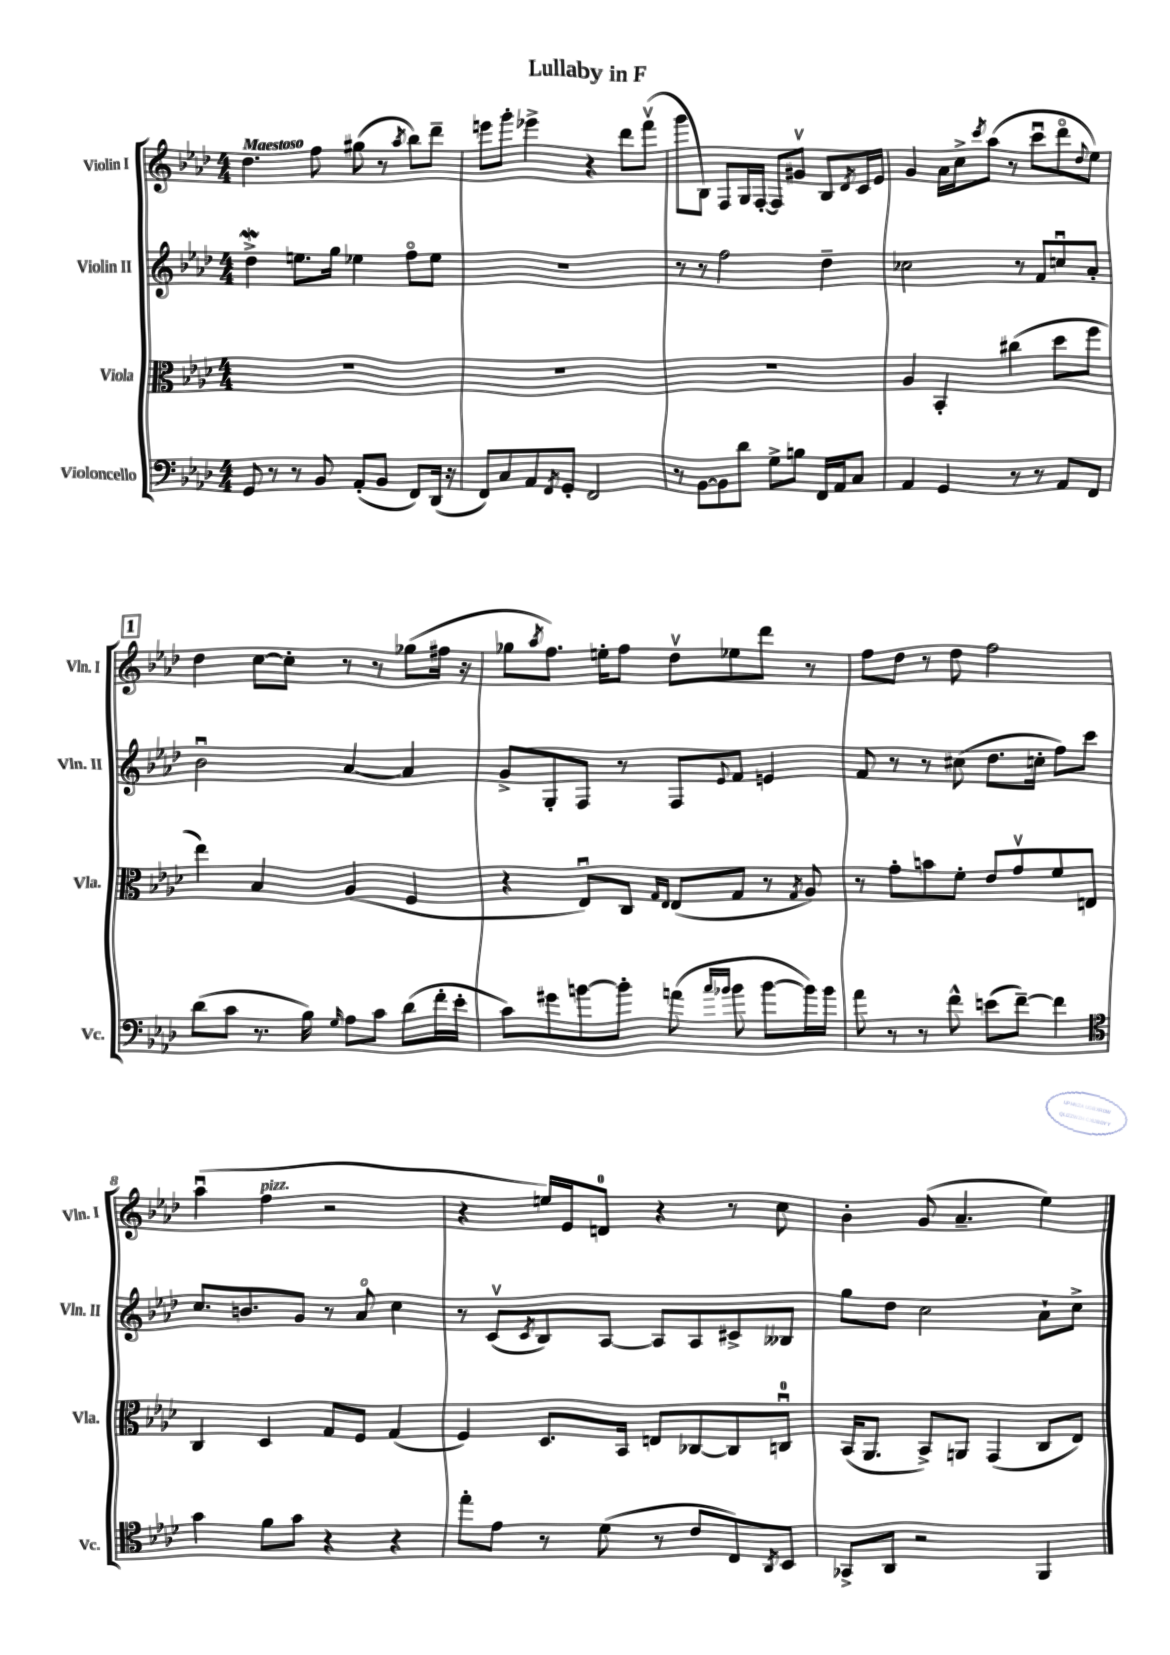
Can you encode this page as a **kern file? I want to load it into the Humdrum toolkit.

**kern	**kern	**kern	**kern
*part4	*part3	*part2	*part1
*staff4	*staff3	*staff2	*staff1
*I"Violoncello	*I"Viola	*I"Violin II	*I"Violin I
*I'Vc.	*I'Vla.	*I'Vln. II	*I'Vln. I
*clefF4	*clefC3	*clefG2	*clefG2
*k[b-e-a-d-]	*k[b-e-a-d-]	*k[b-e-a-d-]	*k[b-e-a-d-]
*M4/4	*M4/4	*M4/4	*M4/4
=1	=1	=1	=1
!	!	!	!LO:TX:a:B:t=Maestoso
8GG/	1r	4dd-w^\	4.dd-\
8r	.	.	.
8r	.	8.een\L	.
8BB-/	.	.	8ff\
.	.	16gg\Jk	.
(8AA-'/L	.	4ee-X\	(8gg#X\
8BB-/J	.	.	8r
.	.	.	8qaa-/
8FF/L)	.	8ff\L	8bb-\L)
(16DD-/Jk	.	8ee-\J	8ddd-~\J
16r	.	.	.
=2	=2	=2	=2
8FF/L)	1r	1r	8eeen\L
8C/	.	.	8ggg'\J
8AA-/	.	.	4eee-X^\
8qFF/	.	.	.
8GG'/J	.	.	.
2FF/	.	.	4r
.	.	.	8ddd-\L
.	.	.	(8fffv\J
=3	=3	=3	=3
8r	1r	8r	8ggg\L
[8BB-\L	.	8r	8B-\J)
8BB-\]	.	2ff\	8F/L
8d-\J	.	.	16G/L
.	.	.	[16F'/JJ
8G^\L	.	.	8F/L]
8Bn\J	.	.	8g#Xv/J
16FF/LL	.	4dd-~\	8B-/L
16AA-/J	.	.	.
.	.	.	8qd-/
8C/J	.	.	16c/L
.	.	.	16e-/JJ
=4	=4	=4	=4
4AA-/	4A-/	2cc-X\	4g/
4GG/	4BB-'/	.	16a-\LL
.	.	.	16cc^\J
.	.	.	8qccc/
.	.	.	(8aa-\J
8r	(4cc#X\	8r	8r
8r	.	8f/L	8cccu\L
8AA-/L	8dd-\L	8ccnu/	8ddd-\
.	.	.	8qqdd-/
8FF/J	8ff\J	8a-'/J	8ee-\J)
!!LO:LB:g=z
!!LO:REH:place=s1:t=1
=5	=5	=5	=5
(8d-\L	4ee-\)	2b-u\	4dd-\
8c\J	.	.	.
8.r	4B-/	.	[8cc\L
.	.	.	8cc'\J]
16B-\)	.	.	.
16qqG/	.	.	.
8A-\L	(4A-/	[4a-/	8r
8c\J	.	.	8r
(8d-\L	4F/	4a-/]	(8gg-X\L
16f'\L	.	.	16ff#X\Jk
16e-'\JJ	.	.	16r
=6	=6	=6	=6
8c\L)	4r	8g^/L	8gg-X\L
.	.	.	8qaa-/
8g#X\	.	8G'/	8.ff\J)
[8bn\	8E-u/L)	8F/J	.
.	.	.	16een'\KL
8b'\J]	8C/J	8r	8ff\J
.	16qqG/LL	.	.
.	16qqE-/JJ	.	.
(8an\	(8E-/L	8F/L	8dd-v\L
16qqcc/LL	.	.	.
16qqb-X/JJ	.	8qqe-/	.
8b-\	8G/J	8f/J	8ee-X\
[8b-\L	8r	4en/	8ddd-\J
.	8qG/	.	.
16b-\L])	8A-/)	.	8r
16b-\JJ	.	.	.
=7	=7	=7	=7
8a-\	8r	8f/	8ff\L
8r	8g'\L	8r	8dd-\J
8r	8bn\	8r	8r
8f^^\	8f'\J	(8cc#X\	8dd-\
(8en\L	8e-/L	8.dd-\L	2ff\
[8f~\J)	8gv/	.	.
.	.	16ccn'\Jk	.
4f\]	8f/	8ff\L)	.
.	8En/J	8ccc\J	.
!!LO:LB:g=z
=8	=8	=8	=8
*clefC4	*	*	*
4g\	4C/	8.cc/L	(4aa-u\
.	.	8.bn/	.
!	!	!	!LO:TX:a:i:t=pizz.
8f\L	4D-/	.	4ff\
8g\J	.	8g/J	.
4r	8G/L	8r	2r
.	8F/J	8a-/	.
4r	(4G/	4cc\	.
=9	=9	=9	=9
8ee-'\L	4F/)	8r	4r
8e-\J	.	(8cv/L	.
.	.	8qc/	.
8r	8.D-/L	8B-/)	16een/LL)
.	.	.	16e-/J
(8d-\	.	[8A-/J	8dn/J
.	16BB-/Jk	.	.
8r	8En/L	8A-/L]	4r
8c/L	[8C-X/	8A-/	.
8C/)	8C-/]	8c#X^/	8r
8qAA-/	.	.	.
8BB-/J	8Cnu/J	8B--X/J	8cc\
=10	=10	=10	=10
8GG-X^/L	(16BB-/KL	8gg\L	4b-'\
.	8.AA-/J	.	.
8AA-/J	.	8dd-\J	.
2r	8BB-^/L)	2cc\	(8g/
.	8AAn/J	.	4.a-~/
.	(4GG/	.	.
4FF/	8C/L	8a-`\L	4ee-\)
.	8E-/J)	8cc^\J	.
==	==	==	==
*-	*-	*-	*-
